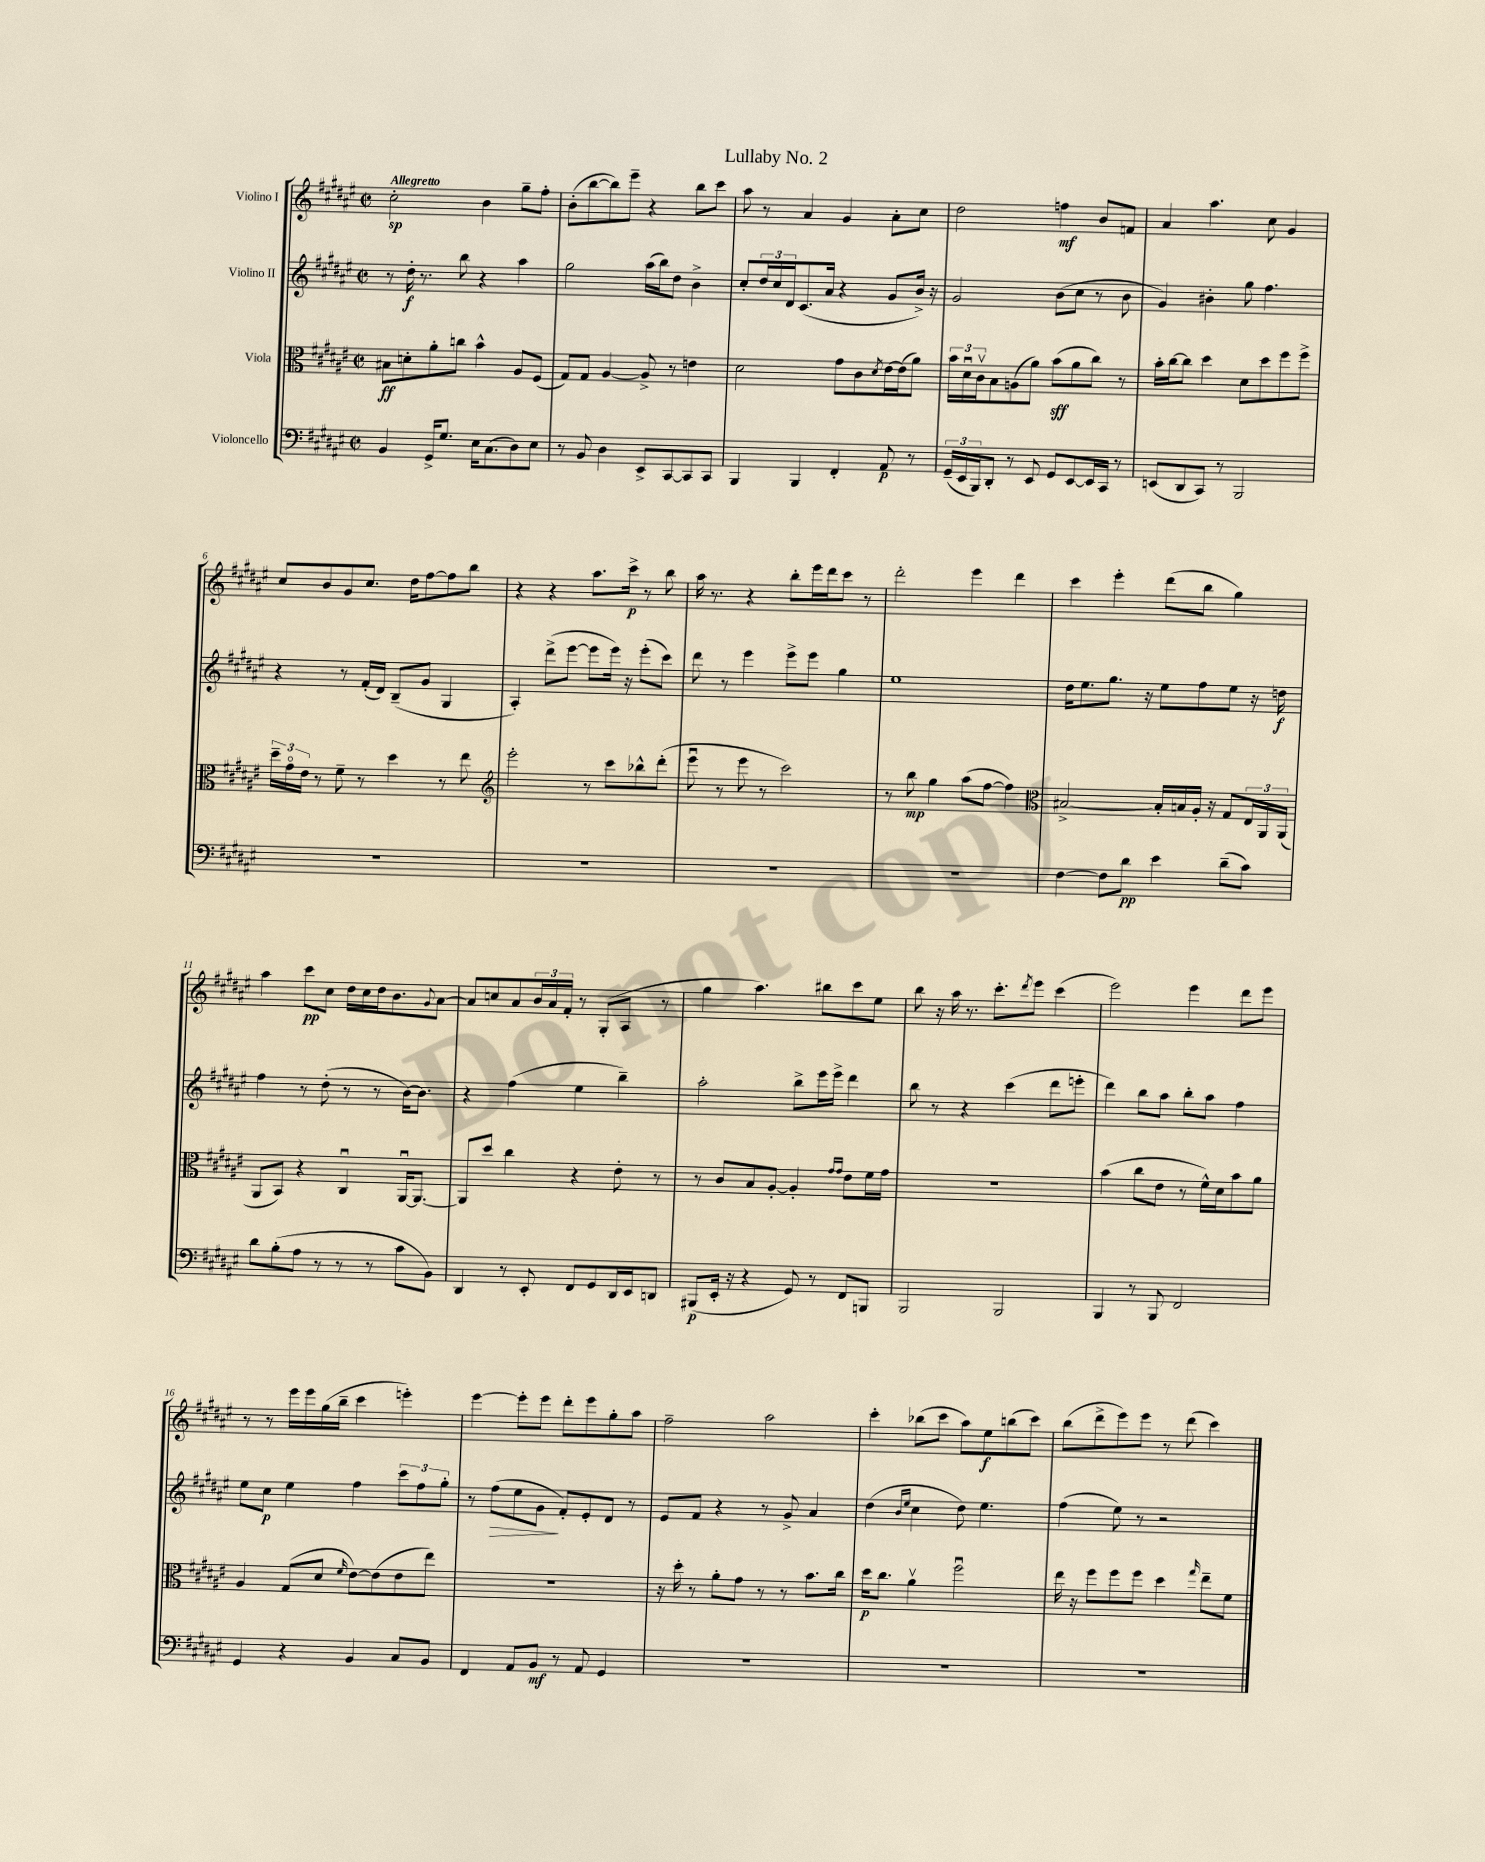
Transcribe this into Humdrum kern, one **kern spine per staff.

**kern	**dynam	**kern	**dynam	**kern	**dynam	**kern	**dynam
*part4	*part4	*part3	*part3	*part2	*part2	*part1	*part1
*staff4	*staff4	*staff3	*staff3	*staff2	*staff2	*staff1	*staff1
*I"Violoncello	*	*I"Viola	*	*I"Violino II	*	*I"Violino I	*
*clefF4	*	*clefC3	*	*clefG2	*	*clefG2	*
*k[f#c#g#d#a#e#]	*	*k[f#c#g#d#a#e#]	*	*k[f#c#g#d#a#e#]	*	*k[f#c#g#d#a#e#]	*
*M2/2	*	*M2/2	*	*M2/2	*	*M2/2	*
*met(c|)	*	*met(c|)	*	*met(c|)	*	*met(c|)	*
=1	=1	=1	=1	=1	=1	=1	=1
!	!	!	!	!	!	!LO:TX:a:B:t=Allegretto	!
4BB/	.	8B#X\L	ff	8r	.	2cc#'\	sp
.	.	8dn'\	.	16dd#'\	f	.	.
.	.	.	.	8.r	.	.	.
16GG#^/KL	.	8a#'\	.	.	.	.	.
8.G#/J	.	.	.	.	.	.	.
.	.	8ccn\J	.	8bb\	.	.	.
16E#\KL	.	4b^^\	.	4r	.	4b\	.
(8.C#\	.	.	.	.	.	.	.
8D#\)	.	8A#/L	.	4aa#\	.	8gg#~\L	.
8E#\J	.	(8F#/J	.	.	.	8ff#'\J	.
=2	=2	=2	=2	=2	=2	=2	=2
8r	.	8G#/L)	.	2gg#\	.	(8b'\L	.
8BB/	.	8G#/J	.	.	.	[8bb\	.
4D#\	.	[4A#/	.	.	.	8bb\])	.
.	.	.	.	.	.	8eee#~\J	.
8EE#^/L	.	8A#^/]	.	(16aa#\LL	.	4r	.
.	.	.	.	16bb\J)	.	.	.
[8CC#/	.	8r	.	8dd#\J	.	.	.
8CC#/]	.	4en\	.	4b^\	.	8bb\L	.
8CC#/J	.	.	.	.	.	8ccc#\J	.
=3	=3	=3	=3	=3	=3	=3	=3
4BBB/	.	2d#\	.	8cc#'/L	.	8aa#\	.
.	.	.	.	24dd#/L	.	8r	.
.	.	.	.	24cc#/	.	.	.
.	.	.	.	24d#/J	.	.	.
4BBB/	.	.	.	(8.c#/	.	4a#/	.
.	.	.	.	16a#/Jk	.	.	.
4FF#'/	.	8g#\L	.	4r	.	4g#/	.
.	.	8c#\	.	.	.	.	.
.	.	8qd#/	.	.	.	.	.
8AA#/	p	[16e#\L	.	8g#/L	.	8a#'\L	.
.	.	(16e#\J]	.	.	.	.	.
8r	.	8a#\J)	.	16b^/Jk)	.	8cc#\J	.
.	.	.	.	16r	.	.	.
=4	=4	=4	=4	=4	=4	=4	=4
(24GG#~/LL	.	24b\LL	.	2g#/	.	2dd#\	.
24EE#/	.	24d#u\	.	.	.	.	.
24BBB/J)	.	24c#v\J	.	.	.	.	.
8DD#'/J	.	8B\	.	.	.	.	.
8r	.	(8An\	.	.	.	.	.
8EE#/	.	8a#\J)	.	.	.	.	.
8GG#/L	.	(8b\L	sff	(8b\L	.	4ffn\	mf
[8EE#/	.	8a#\	.	8cc#\J	.	.	.
16EE#/L]	.	8cc#\J)	.	8r	.	8b/L	.
16CC#/JJ	.	.	.	.	.	.	.
8r	.	8r	.	8b\	.	8fn/J	.
=5	=5	=5	=5	=5	=5	=5	=5
(8EEn/L	.	16b'\LL	.	4g#/)	.	4a#/	.
.	.	[16cc#\J	.	.	.	.	.
8DD#/	.	8cc#\J]	.	.	.	.	.
8CC#/J)	.	4dd#\	.	4b#X'\	.	4.aa#\	.
8r	.	.	.	.	.	.	.
2BBB/	.	8d#\L	.	8gg#\	.	.	.
.	.	8dd#\	.	4.ff#\	.	8cc#\	.
.	.	8ff#\	.	.	.	4g#/	.
.	.	8ff#^\J	.	.	.	.	.
!!LO:LB:g=z
=6	=6	=6	=6	=6	=6	=6	=6
1r	.	24dd#~\LL	.	4r	.	8cc#/L	.
.	.	24g#\	.	.	.	.	.
.	.	24e#\JJ	.	.	.	.	.
.	.	8r	.	.	.	8b/	.
.	.	8f#~\	.	8r	.	8g#/	.
.	.	8r	.	(16f#'/LL	.	8.cc#/J	.
.	.	.	.	16d#/JJ)	.	.	.
.	.	4dd#\	.	(8B~/L	.	.	.
.	.	.	.	.	.	16dd#\KL	.
.	.	.	.	8g#/J	.	[8ff#\	.
.	.	8r	.	4G#/	.	8ff#\]	.
.	.	8ee#\	.	.	.	8bb\J	.
=7	=7	=7	=7	=7	=7	=7	=7
*	*	*clefG2	*	*	*	*	*
1r	.	2eee#'\	.	4A#'/)	.	4r	.
.	.	.	.	(8ddd#^\L	.	4r	.
.	.	.	.	[8eee#\J	.	.	.
.	.	8r	.	8eee#\L]	.	8.aa#\L	.
.	.	8ccc#\L	.	16eee#\Jk)	.	.	.
.	.	.	.	16r	.	16ccc#^\Jk	p
.	.	8bb-X^^\	.	(8eee#'\L	.	8r	.
.	.	(8ddd#'\J	.	8ccc#\J)	.	8bb\	.
=8	=8	=8	=8	=8	=8	=8	=8
1r	.	8eee#u\	.	8ddd#\	.	16aa#\	.
.	.	.	.	.	.	8.r	.
.	.	8r	.	8r	.	.	.
.	.	8eee#\	.	4eee#\	.	4r	.
.	.	8r	.	.	.	.	.
.	.	2ccc#\)	.	8eee#^\L	.	8bb'\L	.
.	.	.	.	8eee#\J	.	16eee#\L	.
.	.	.	.	.	.	16ddd#\J	.
.	.	.	.	4gg#\	.	8ccc#\J	.
.	.	.	.	.	.	8r	.
=9	=9	=9	=9	=9	=9	=9	=9
1r	.	8r	.	1ee#	.	2ddd#'\	.
.	.	8bb\	mp	.	.	.	.
.	.	4gg#\	.	.	.	.	.
.	.	(8aa#\L	.	.	.	4eee#\	.
.	.	[8ff#\J	.	.	.	.	.
.	.	4ff#\])	.	.	.	4ddd#\	.
=10	=10	=10	=10	=10	=10	=10	=10
*	*	*clefC3	*	*	*	*	*
[4F#\	.	[2B#X^/	.	16dd#\KL	.	4ccc#\	.
.	.	.	.	8.ee#\	.	.	.
8F#\L]	.	.	.	8.gg#\J	.	4eee#'\	.
8d#\J	pp	.	.	.	.	.	.
.	.	.	.	16r	.	.	.
4e#\	.	16B#'/LL]	.	8ee#\L	.	(8ddd#\L	.
.	.	16Bn/	.	.	.	.	.
.	.	16A#'/JJ	.	8ff#\	.	8bb\J	.
.	.	16r	.	.	.	.	.
(8d#~\L	.	8G#/L	.	8ee#\J	.	4gg#\)	.
8c#\J)	.	24E#/L	.	16r	.	.	.
.	.	24AA#/	.	.	.	.	.
.	.	.	.	16ddn\	f	.	.
.	.	(24AA#/JJ	.	.	.	.	.
!!LO:LB:g=z
=11	=11	=11	=11	=11	=11	=11	=11
8d#\L	.	8AA#/L	.	4ff#\	.	4aa#\	.
(8B'\	.	8BB/J)	.	.	.	.	.
8A#\J	.	4r	.	8r	.	8ccc#\L	pp
8r	.	.	.	(8dd#'\	.	8cc#\J	.
8r	.	4C#u/	.	8r	.	16dd#\LL	.
.	.	.	.	.	.	16cc#\	.
8r	.	.	.	8r	.	16dd#\J	.
.	.	.	.	.	.	8.b\	.
8c#\L	.	[16AA#u/KL	.	[16b\KL)	.	.	.
.	.	8.AA#/J_	.	8.b\J]	.	.	.
.	.	.	.	.	.	8qqg#/	.
8BB\J)	.	.	.	.	.	[8a#\J	.
=12	=12	=12	=12	=12	=12	=12	=12
4DD#/	.	8AA#/L]	.	4r	.	8a#/L]	.
.	.	8dd#/J	.	.	.	8ccn/	.
8r	.	4cc#\	.	(4ff#\	.	8a#/	.
8EE#'/	.	.	.	.	.	24b/L	.
.	.	.	.	.	.	24a#/	.
.	.	.	.	.	.	24f#'/JJ	.
8FF#/L	.	4r	.	4ee#\	.	8r	.
8GG#/	.	.	.	.	.	(8G#'/L	.
16DD#/L	.	8e#'\	.	4bb~\)	.	8A#/J	.
16EE#/J	.	.	.	.	.	.	.
8DDn/J	.	8r	.	.	.	8r	.
=13	=13	=13	=13	=13	=13	=13	=13
(8BBB#X/L	p	8r	.	2aa#'\	.	4gg#\	.
16EE#'/Jk	.	8c#/L	.	.	.	.	.
16r	.	.	.	.	.	.	.
4r	.	8B/	.	.	.	4.aa#\)	.
.	.	[8A#'/J	.	.	.	.	.
8GG#/)	.	4A#'/]	.	8bb^\L	.	.	.
8r	.	.	.	16eee#\L	.	8bb#X\L	.
.	.	.	.	16eee#^\JJ	.	.	.
.	.	16qqg#/LL	.	.	.	.	.
.	.	16qqg#/JJ	.	.	.	.	.
8FF#/L	.	8e#\L	.	4ddd#\	.	8ccc#\	.
8BBBn/J	.	16f#\L	.	.	.	8ee#\J	.
.	.	16g#\JJ	.	.	.	.	.
=14	=14	=14	=14	=14	=14	=14	=14
2BBB/	.	1r	.	8bb\	.	8bb\	.
.	.	.	.	8r	.	16r	.
.	.	.	.	.	.	16aa#\	.
.	.	.	.	4r	.	8.r	.
.	.	.	.	.	.	8.ccc#'\L	.
2BBB/	.	.	.	(4ccc#\	.	.	.
.	.	.	.	.	.	8qddd#/	.
.	.	.	.	.	.	8eee#\J	.
.	.	.	.	8ddd#\L	.	(4ccc#\	.
.	.	.	.	8eeen'\J	.	.	.
=15	=15	=15	=15	=15	=15	=15	=15
4BBB/	.	(4b\	.	4ddd#\)	.	2eee#\)	.
8r	.	8cc#\L	.	8bb\L	.	.	.
8BBB/	.	8e#\J	.	8aa#\J	.	.	.
2FF#/	.	8r	.	8bb'\L	.	4eee#\	.
.	.	16f#^^\LL)	.	8aa#\J	.	.	.
.	.	16d#\J	.	.	.	.	.
.	.	8b\	.	4ff#\	.	8ddd#\L	.
.	.	8a#\J	.	.	.	8eee#\J	.
!!LO:LB:g=z
=16	=16	=16	=16	=16	=16	=16	=16
4GG#/	.	4A#/	.	8ee#\L	.	8r	.
.	.	.	.	8cc#\J	p	8r	.
4r	.	(8G#/L	.	4ee#\	.	16eee#\LL	.
.	.	.	.	.	.	16eee#\	.
.	.	8d#/J	.	.	.	(16gg#\	.
.	.	.	.	.	.	16bb~\JJ	.
.	.	16qqf#/	.	.	.	.	.
4BB/	.	[8e#\L)	.	4ff#\	.	4ccc#\	.
.	.	(8e#\]	.	.	.	.	.
8C#/L	.	8e#\	.	12ccc#\L	.	4eeen'\)	.
.	.	.	.	12ff#\	.	.	.
8BB/J	.	8ee#\J)	.	.	.	.	.
.	.	.	.	12gg#'\J	.	.	.
=17	=17	=17	=17	=17	=17	=17	=17
4FF#/	.	1r	.	8r	.	[4eee#\	.
!	!	!	!	!	!LO:HP:b	!	!
.	.	.	.	(8ff#\L	>	.	.
8AA#/L	.	.	.	8ee#\	.	8eee#'\L]	.
8BB/J	mf	.	.	8g#\J	.	8eee#\J	.
8r	.	.	.	8f#'/L)	]	8ddd#'\L	.
8AA#/	.	.	.	8e#'/	.	8eee#\	.
4GG#/	.	.	.	8d#/J	.	8gg#'\	.
.	.	.	.	8r	.	8aa#\J	.
=18	=18	=18	=18	=18	=18	=18	=18
1r	.	16r	.	8e#/L	.	2ff#~\	.
.	.	16dd#'\	.	.	.	.	.
.	.	8r	.	8f#/J	.	.	.
.	.	8a#'\L	.	4r	.	.	.
.	.	8g#\J	.	.	.	.	.
.	.	8r	.	8r	.	2aa#\	.
.	.	8r	.	8g#^/	.	.	.
.	.	8.b\L	.	4a#/	.	.	.
.	.	16cc#\Jk	.	.	.	.	.
=19	=19	=19	=19	=19	=19	=19	=19
1r	.	16dd#\KL	p	(4dd#\	.	4ccc#'\	.
.	.	8.cc#\J	.	.	.	.	.
.	.	.	.	16qqb/LL	.	.	.
.	.	.	.	16qqee#/JJ	.	.	.
.	.	4a#v\	.	4cc#\	.	(8bb-X\L	.
.	.	.	.	.	.	8ccc#\J	.
.	.	2ff#u\	.	8dd#\)	.	8aa#\L)	.
.	.	.	.	4.ee#\	.	8ee#\	f
.	.	.	.	.	.	(8bbn\	.
.	.	.	.	.	.	8ccc#\J)	.
=20	=20	=20	=20	=20	=20	=20	=20
1r	.	16ee#\	.	(4ff#\	.	(8bb\L	.
.	.	16r	.	.	.	.	.
.	.	8ff#\L	.	.	.	8ddd#^\	.
.	.	8ff#\	.	8ee#\)	.	8eee#\)	.
.	.	8ff#\J	.	8r	.	8eee#\J	.
.	.	4dd#\	.	2r	.	8r	.
.	.	.	.	.	.	(8ddd#\	.
.	.	16qqgg#/	.	.	.	.	.
.	.	8ee#~\L	.	.	.	4ccc#\)	.
.	.	8f#\J	.	.	.	.	.
==	==	==	==	==	==	==	==
*-	*-	*-	*-	*-	*-	*-	*-
